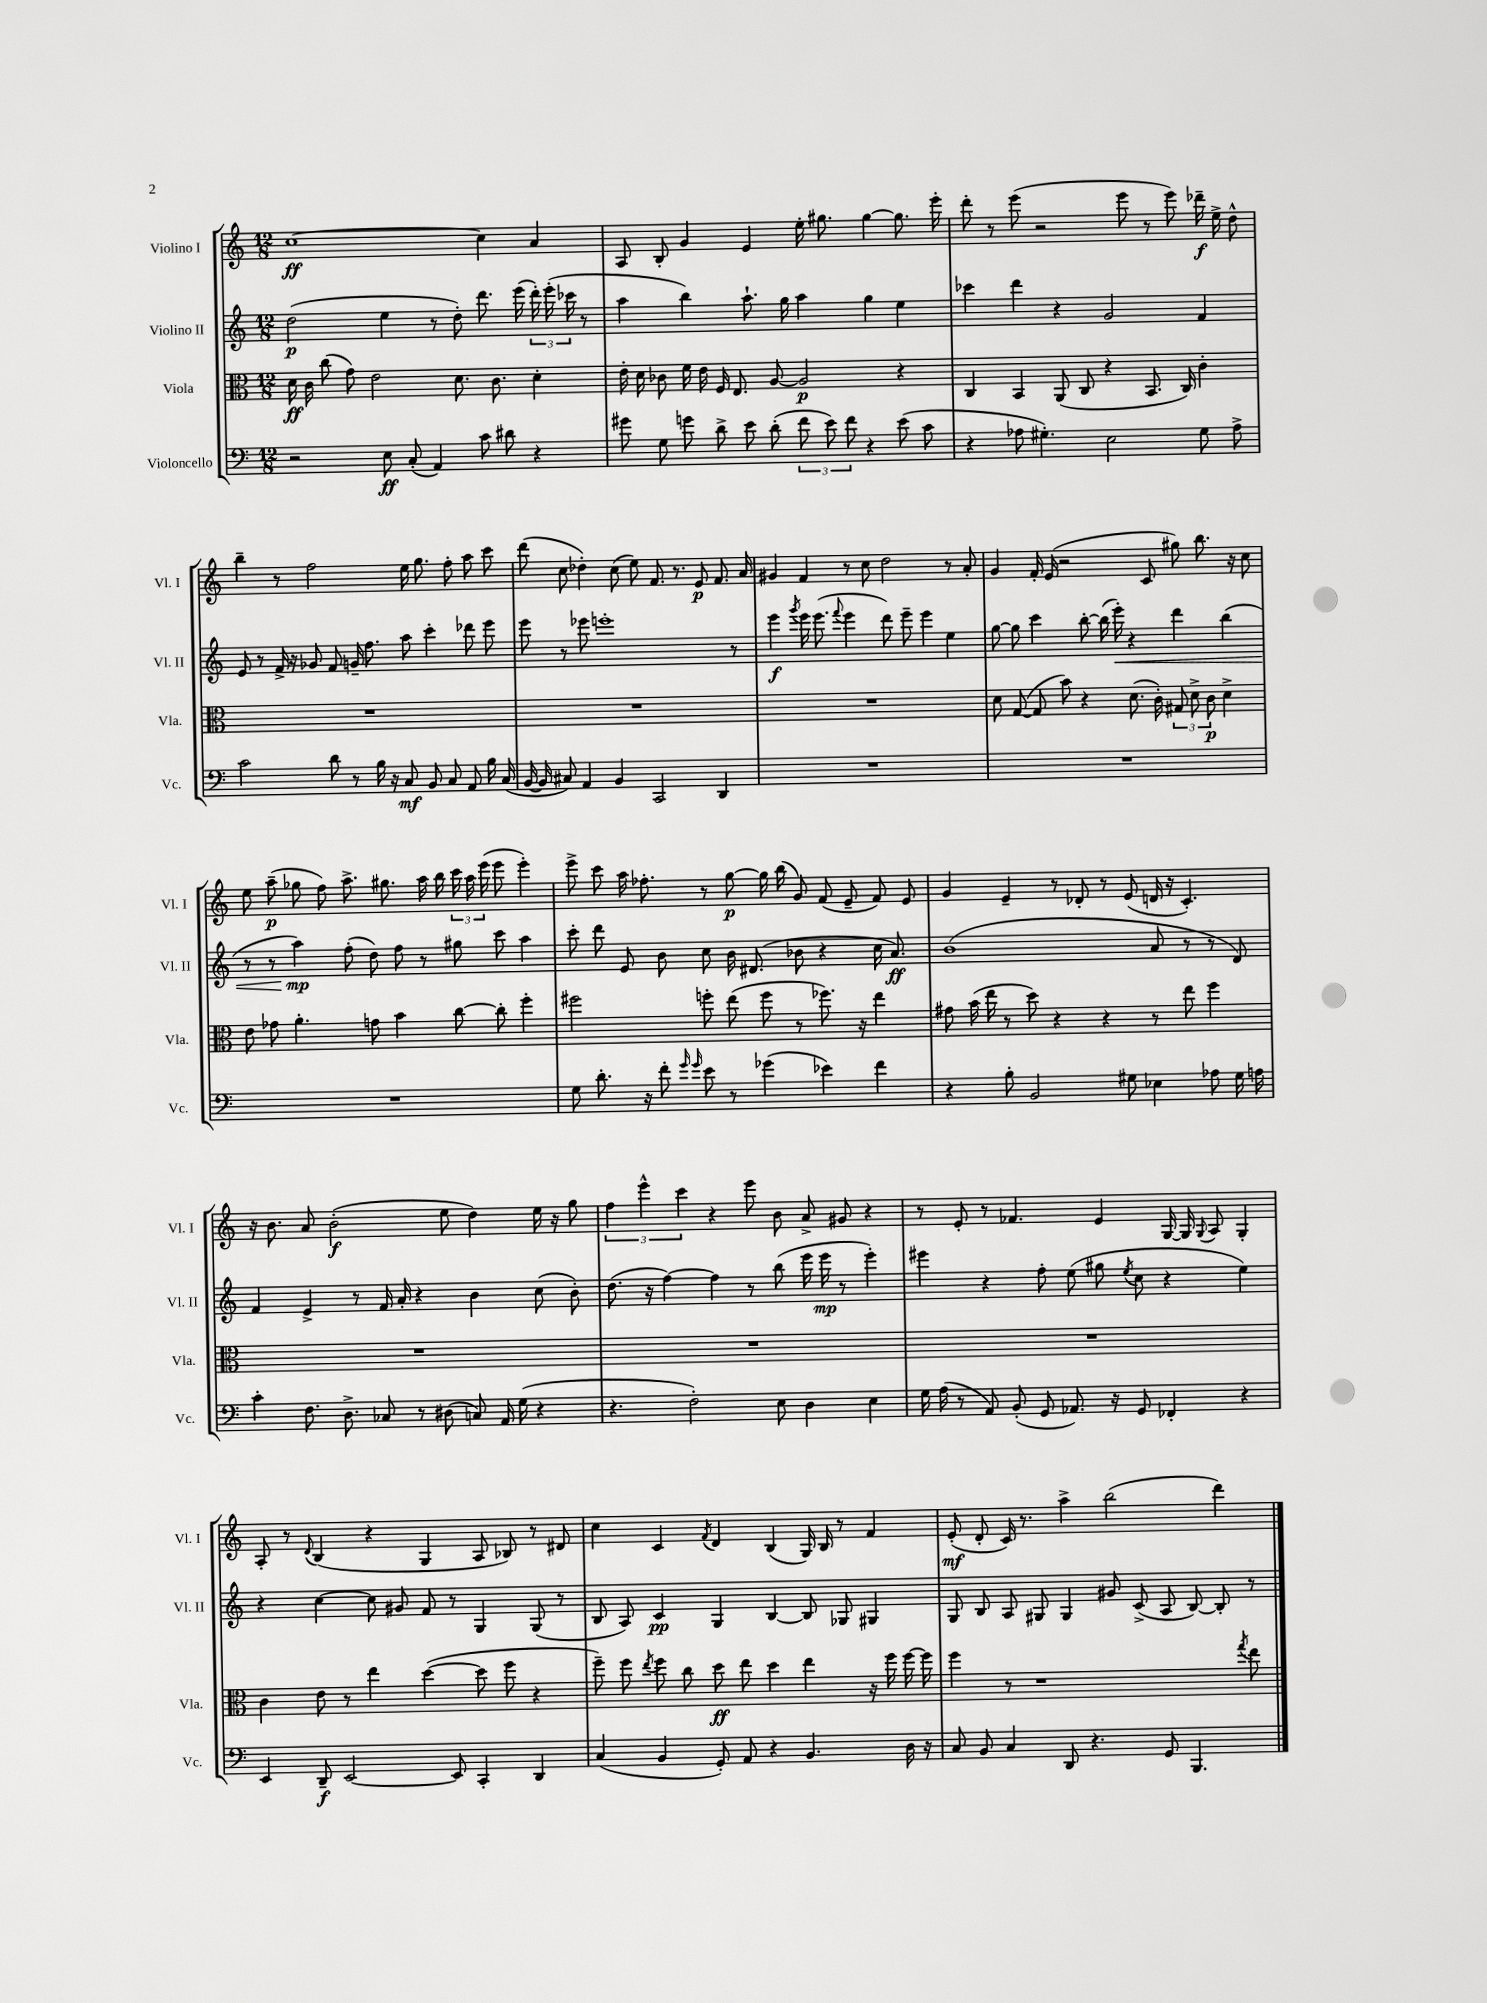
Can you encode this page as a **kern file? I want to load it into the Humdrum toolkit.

**kern	**dynam	**kern	**dynam	**kern	**dynam	**kern	**dynam
*part4	*part4	*part3	*part3	*part2	*part2	*part1	*part1
*staff4	*staff4	*staff3	*staff3	*staff2	*staff2	*staff1	*staff1
*I"Violoncello	*	*I"Viola	*	*I"Violino II	*	*I"Violino I	*
*I'Vc.	*	*I'Vla.	*	*I'Vl. II	*	*I'Vl. I	*
*clefF4	*	*clefC3	*	*clefG2	*	*clefG2	*
*k[]	*	*k[]	*	*k[]	*	*k[]	*
*M12/8	*	*M12/8	*	*M12/8	*	*M12/8	*
=1	=1	=1	=1	=1	=1	=1	=1
2r	.	16d\	ff	(2dd\	p	[1cc	ff
.	.	16c\	.	.	.	.	.
.	.	(8cc\	.	.	.	.	.
.	.	8g\)	.	.	.	.	.
.	.	2e\	.	.	.	.	.
8E\	ff	.	.	4ee\	.	.	.
(8C'/	.	.	.	.	.	.	.
4AA/)	.	.	.	8r	.	.	.
.	.	8.d\	.	8dd'\)	.	.	.
8c\	.	.	.	8.ddd\	.	4cc\]	.
.	.	8.c\	.	.	.	.	.
8d#X\	.	.	.	.	.	.	.
.	.	.	.	(16eee\	.	.	.
4r	.	4d'\	.	24ddd'\)	.	4a/	.
.	.	.	.	(24eee'\	.	.	.
.	.	.	.	24ccc-X\	.	.	.
.	.	.	.	8r	.	.	.
=2	=2	=2	=2	=2	=2	=2	=2
8g#X\	.	16e'\	.	4aa\	.	8A/	.
.	.	16d\	.	.	.	.	.
8G\	.	8c-X\	.	.	.	8B'/	.
8gn\	.	16f\	.	4bb\)	.	4g/	.
.	.	16e\	.	.	.	.	.
8d^\	.	16F/	.	.	.	.	.
.	.	8.E/	.	.	.	.	.
8e\	.	.	.	8.aa`\	.	4e/	.
(8d'\	.	[8A/	.	.	.	.	.
.	.	.	.	16gg\	.	.	.
12f\	.	2A/]	p	4aa\	.	16ee'\	.
.	.	.	.	.	.	8.gg#X\	.
12e\)	.	.	.	.	.	.	.
12f\	.	.	.	.	.	.	.
4r	.	.	.	4gg\	.	[4gg#\	.
(8e\	.	4r	.	4ee\	.	8.gg#\]	.
8c\	.	.	.	.	.	.	.
.	.	.	.	.	.	16eee'\	.
=3	=3	=3	=3	=3	=3	=3	=3
4r	.	4C/	.	4ccc-X\	.	8ddd'\	.
.	.	.	.	.	.	8r	.
8A-X\	.	4BB/	.	4ddd\	.	(8eee\	.
4.G#X'\)	.	.	.	.	.	2r	.
.	.	(8AA/	.	4r	.	.	.
.	.	8C/	.	.	.	.	.
2E\	.	4r	.	2g/	.	.	.
.	.	.	.	.	.	8eee\	.
.	.	8.BB/	.	.	.	8r	.
.	.	.	.	.	.	8eee\)	.
.	.	16C/)	.	.	.	.	.
8G#\	.	4c'\	.	4f/	.	16ddd-X~\	f
.	.	.	.	.	.	16ee^\	.
8A-^\	.	.	.	.	.	8dd^^\	.
!!LO:LB:g=z
=4	=4	=4	=4	=4	=4	=4	=4
2c\	.	1.r	.	8e/	.	4bb~\	.
.	.	.	.	8r	.	.	.
.	.	.	.	16f^/	.	8r	.
.	.	.	.	16r	.	.	.
.	.	.	.	8g-X/	.	2ff\	.
8d\	.	.	.	8f/	.	.	.
8r	.	.	.	16gn~/	.	.	.
.	.	.	.	8.ff\	.	.	.
16B\	.	.	.	.	.	.	.
16r	.	.	.	.	.	.	.
8C/	mf	.	.	8aa\	.	16ee\	.
.	.	.	.	.	.	8.gg\	.
8BB/	.	.	.	4ccc'\	.	.	.
8C/	.	.	.	.	.	8ff'\	.
8AA/	.	.	.	8ddd-X\	.	8aa\	.
16B\	.	.	.	8eee\	.	8ccc\	.
(16C/	.	.	.	.	.	.	.
=5	=5	=5	=5	=5	=5	=5	=5
[16BB/	.	1.r	.	8eee\	.	(8ddd\	.
16BB/]	.	.	.	.	.	.	.
8C#X/)	.	.	.	8r	.	8cc\	.
4AA/	.	.	.	8eee-X\	.	4dd-X'\)	.
.	.	.	.	1eeen'	.	.	.
4BB/	.	.	.	.	.	(8cc\	.
.	.	.	.	.	.	8ee\)	.
2CC/	.	.	.	.	.	8.f/	.
.	.	.	.	.	.	8.r	.
.	.	.	.	.	.	8e/	p
4DD/	.	.	.	.	.	8.f/	.
.	.	.	.	8r	.	.	.
.	.	.	.	.	.	16a/	.
=6	=6	=6	=6	=6	=6	=6	=6
1.r	.	1.r	.	4eee\	f	4g#X/	.
.	.	.	.	8qggg/	.	.	.
.	.	.	.	16eee\	.	4f/	.
.	.	.	.	(8.eee\	.	.	.
.	.	.	.	8qqfff/	.	.	.
.	.	.	.	4eee\	.	8r	.
.	.	.	.	.	.	8cc\	.
.	.	.	.	8ddd\)	.	2dd\	.
.	.	.	.	8eee~\	.	.	.
.	.	.	.	4eee\	.	.	.
.	.	.	.	4ee\	.	8r	.
.	.	.	.	.	.	8a'/	.
=7	=7	=7	=7	=7	=7	=7	=7
1.r	.	8d\	.	[8gg\	.	4g/	.
.	.	([8G/	.	8gg\]	.	.	.
.	.	8G/]	.	4ccc\	.	16f'/	.
.	.	.	.	.	.	(16e/	.
.	.	8b\)	.	.	.	2r	.
.	.	4r	.	[8bb'\	.	.	.
.	.	.	.	(16bb\]	.	.	.
!	!	!	!	!	!LO:HP:b	!	!
.	.	.	.	16eee'\)	<	.	.
.	.	(8.d\	.	4r	.	.	.
.	.	.	.	.	.	8c/	.
.	.	16c'\)	.	.	.	.	.
.	.	12G#X/	.	4ddd\	.	8gg#X\)	.
.	.	12d^\	.	.	.	.	.
.	.	.	.	.	.	8.bb\	.
.	.	12c\	p	.	.	.	.
.	.	4d^\	.	(4bb\	.	.	.
.	.	.	.	.	.	16r	.
.	.	.	.	.	.	8cc\	.
!!LO:LB:g=z
=8	=8	=8	=8	=8	=8	=8	=8
1.r	.	8e\	.	8r	.	8ee\	.
.	.	8g-X\	.	8r	.	(8aa~\	p
.	.	4.a'\	.	4aa\)	mp	8gg-X\	.
.	.	.	.	.	.	8ff\)	.
.	.	.	.	(8ff'\	[	8.aa^\	.
.	.	8gn\	.	8dd\)	.	.	.
.	.	.	.	.	.	8.gg#X\	.
.	.	4b\	.	8ff\	.	.	.
.	.	.	.	8r	.	16aa\	.
.	.	.	.	.	.	16bb\	.
.	.	[8cc\	.	8gg#X\	.	24ccc\	.
.	.	.	.	.	.	24aa\	.
.	.	.	.	.	.	(24eee\	.
.	.	8cc'\]	.	8ccc\	.	8eee\	.
.	.	4ff'\	.	4aa\	.	4eee'\)	.
=9	=9	=9	=9	=9	=9	=9	=9
8G\	.	2ff#X\	.	8ccc'\	.	8eee^\	.
8.d'\	.	.	.	8ddd\	.	8ccc\	.
.	.	.	.	8e/	.	16aa\	.
16r	.	.	.	.	.	8.ff-X'\	.
8f'\	.	.	.	8b\	.	.	.
16qqg/	.	.	.	.	.	.	.
16qqg/	.	.	.	.	.	.	.
8e\	.	8ffn'\	.	8cc\	.	8r	.
8r	.	(8ee\	.	16b\	.	[8gg\	p
.	.	.	.	(8.d#X/	.	.	.
(4g-X\	.	8ff\	.	.	.	16gg\]	.
.	.	.	.	.	.	(16bb\	.
.	.	8r	.	8b-X\	.	8g/)	.
4e-X\)	.	8.ff-X\)	.	4r	.	(8f/	.
.	.	.	.	.	.	8e~/	.
.	.	16r	.	.	.	.	.
4f\	.	4ee\	.	16cc\	.	8f/)	.
.	.	.	.	8.a/)	ff	.	.
.	.	.	.	.	.	8e/	.
=10	=10	=10	=10	=10	=10	=10	=10
4r	.	8g#X\	.	(1b	.	4g/	.
.	.	(16b\	.	.	.	.	.
.	.	16ee\	.	.	.	.	.
8B'\	.	8r	.	.	.	4e~/	.
2BB/	.	8dd\)	.	.	.	.	.
.	.	4r	.	.	.	8r	.
.	.	.	.	.	.	8d-X'/	.
.	.	4r	.	.	.	8r	.
8G#X\	.	.	.	.	.	(8e/	.
4E-X\	.	8r	.	8a/	.	16dn/	.
.	.	.	.	.	.	16r	.
.	.	8ee\	.	8r	.	4.c'/)	.
8A-X\	.	4ff\	.	8r	.	.	.
16G#\	.	.	.	8d/)	.	.	.
16An\	.	.	.	.	.	.	.
!!LO:LB:g=z
=11	=11	=11	=11	=11	=11	=11	=11
4c'\	.	1.r	.	4f/	.	16r	.
.	.	.	.	.	.	8.b\	.
8.F\	.	.	.	4e^/	.	8a/	.
.	.	.	.	.	.	(2b'\	f
8.D^\	.	.	.	.	.	.	.
.	.	.	.	8r	.	.	.
8C-X/	.	.	.	16f/	.	.	.
.	.	.	.	16a'/	.	.	.
8r	.	.	.	4r	.	.	.
(8D#X\	.	.	.	.	.	8ee\	.
8Cn/)	.	.	.	4b\	.	4dd\)	.
16AA/	.	.	.	.	.	.	.
(16G\	.	.	.	.	.	.	.
4r	.	.	.	(8cc\	.	16ee\	.
.	.	.	.	.	.	16r	.
.	.	.	.	8b'\)	.	8gg\	.
=12	=12	=12	=12	=12	=12	=12	=12
4.r	.	1.r	.	(8.dd\	.	6ff\	.
.	.	.	.	.	.	6eee^^\	.
.	.	.	.	16r	.	.	.
.	.	.	.	[4ff\)	.	.	.
.	.	.	.	.	.	6ccc\	.
2F'\)	.	.	.	.	.	.	.
.	.	.	.	4ff\]	.	4r	.
.	.	.	.	8r	.	8eee\	.
8E\	.	.	.	(8bb\	.	8b\	.
4D\	.	.	.	16eee\	.	8a^/	.
.	.	.	.	16eee\	mp	.	.
.	.	.	.	8r	.	8g#X/	.
4E\	.	.	.	4eee'\)	.	4r	.
=13	=13	=13	=13	=13	=13	=13	=13
16G\	.	1.r	.	4eee#X\	.	8r	.
(16A\	.	.	.	.	.	.	.
8r	.	.	.	.	.	8e'/	.
8AA/)	.	.	.	4r	.	8r	.
(8BB'/	.	.	.	.	.	4.f-X/	.
8GG/	.	.	.	8ff'\	.	.	.
8.AA-X/)	.	.	.	(8ee\	.	.	.
.	.	.	.	8gg#X\	.	4e/	.
16r	.	.	.	.	.	.	.
.	.	.	.	8qee/	.	.	.
8GG/	.	.	.	8cc\	.	.	.
4FF-X'/	.	.	.	4r	.	[16G/	.
.	.	.	.	.	.	16G/]	.
.	.	.	.	.	.	8qqG/	.
.	.	.	.	.	.	8A/	.
4r	.	.	.	4ee\)	.	4G'/	.
!!LO:LB:g=z
=14	=14	=14	=14	=14	=14	=14	=14
4EE/	.	4c\	.	4r	.	8A'/	.
.	.	.	.	.	.	8r	.
.	.	.	.	.	.	8qqd/	.
8DD~/	f	8e\	.	[4cc\	.	(4B/	.
[2EE/	.	8r	.	.	.	.	.
.	.	4ee\	.	8cc\]	.	4r	.
.	.	.	.	8g#X/	.	.	.
.	.	([4dd\	.	8f/	.	4G/	.
8EE/]	.	.	.	8r	.	.	.
4CC'/	.	8dd\]	.	4G/	.	8A/	.
.	.	8ff\	.	.	.	8B-X/)	.
4DD/	.	4r	.	(8G/	.	8r	.
.	.	.	.	8r	.	8d#X/	.
=15	=15	=15	=15	=15	=15	=15	=15
(4C/	.	8ff~\)	.	8B/	.	4cc\	.
.	.	8ff\	.	8A/)	.	.	.
.	.	8qee/	.	.	.	.	.
4BB/	.	8ff\	.	4c/	pp	4c/	.
.	.	8cc\	.	.	.	.	.
.	.	.	.	.	.	8qf/	.
8GG'/)	.	8dd\	ff	4G/	.	4d/	.
8AA/	.	8ee\	.	.	.	.	.
4r	.	4dd\	.	[4B/	.	(4B/	.
4.BB/	.	4ee\	.	8B/]	.	16G/)	.
.	.	.	.	.	.	16B/	.
.	.	.	.	8G-X/	.	8r	.
.	.	16r	.	4G#X/	.	4f/	.
.	.	16ff\	.	.	.	.	.
16D\	.	[16ff\	.	.	.	.	.
16r	.	16ff\]	.	.	.	.	.
=16	=16	=16	=16	=16	=16	=16	=16
8C/	.	4ff\	.	8G/	.	(8e'/	mf
8BB/	.	.	.	8B/	.	8d'/	.
4C/	.	8r	.	8A/	.	16c/)	.
.	.	.	.	.	.	8.r	.
.	.	1r	.	8G#X/	.	.	.
8DD/	.	.	.	4G#/	.	4aa^\	.
4.r	.	.	.	.	.	.	.
.	.	.	.	8g#X/	.	(2bb\	.
.	.	.	.	(8c^/	.	.	.
8GG/	.	.	.	8A/	.	.	.
4.BBB/	.	.	.	[8B/)	.	.	.
.	.	.	.	8B'/]	.	4ddd\)	.
.	.	8qgg/	.	.	.	.	.
.	.	8ee\	.	8r	.	.	.
==	==	==	==	==	==	==	==
*-	*-	*-	*-	*-	*-	*-	*-
